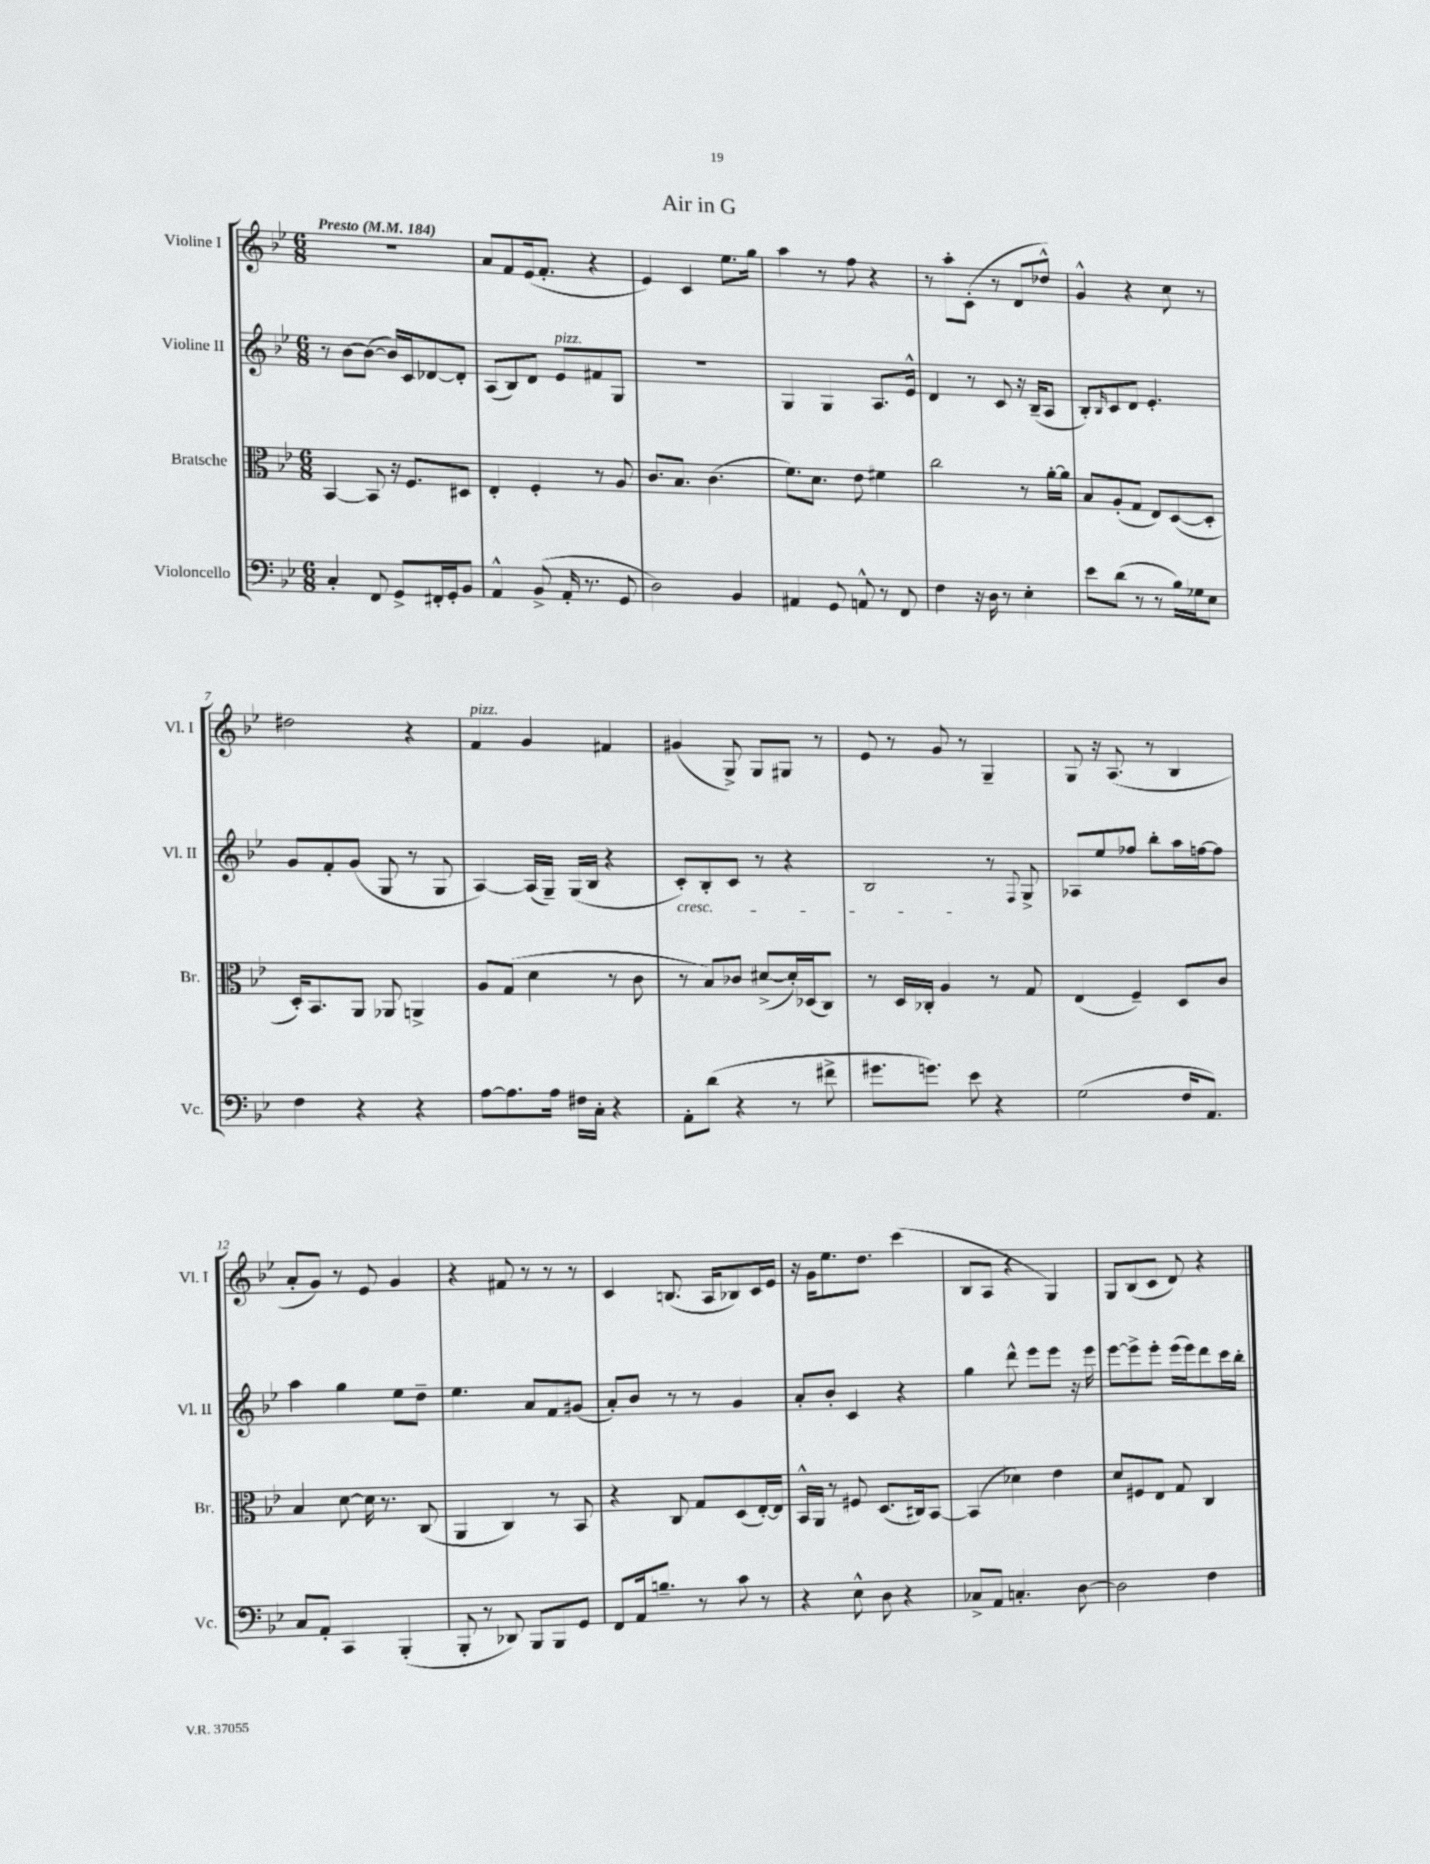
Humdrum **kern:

**kern	**kern	**kern	**kern
*staff4	*staff3	*staff2	*staff1
*clefF4	*clefC3	*clefG2	*clefG2
*k[b-e-]	*k[b-e-]	*k[b-e-]	*k[b-e-]
*M6/8	*M6/8	*M6/8	*M6/8
*MM184	*MM184	*MM184	*MM184
4C'	[4BB-	8r	2.r
.	.	[8b-	.
8FF	8BB-]	(8b-_	.
8GG^	16r	16b-])	.
.	8.F	16c	.
16FF#'	.	[8d-	.
16GG'	.	.	.
8BB-	8D#	8d-']	.
=	=	=	=
4AA^^	4E-'	(8A	8a
.	.	8B-)	8f
(8BB-^	4F'	8d	(16e-
.	.	.	8.f'
16AA'	.	8e-	.
8.r	.	.	.
.	8r	8f#	4r
8GG	8A	8G	.
=	=	=	=
2D)	8.c	2.r	4e-)
.	8.B-	.	.
.	.	.	4c
.	(4.c	.	.
4BB-	.	.	8.ee-
.	.	.	16gg
=	=	=	=
4AA#	8.f)	4G	4aa
.	8.d	.	.
8GG	.	4G	8r
8AA^^	8e-	.	8ff
8r	4f#	8.A	4r
8FF	.	.	.
.	.	16e-^^	.
=	=	=	=
4F	2cc	4d	8r
.	.	.	8aa'
16r	.	8r	(8c'
16D	.	.	.
8r	.	8c	8r
4E-'	8r	16r	8d
.	.	(16B-~	.
.	[16a'	8A	8dd-^^)
.	16a]	.	.
=	=	=	=
8e-	8B-	8B-')	4g^^
.	.	16qqB-	.
(8d	(8A'	8c	.
8r	8G	8d	4r
8r	8E-)	4.e-'	.
16B-)	([8D	.	8cc
16G-	.	.	.
8E-	8D']	.	8r
=	=	=	=
4F	16D')	8g	2dd#
.	8.BB-	.	.
.	.	8f'	.
4r	8AA	(8g	.
.	8AA-	8G	.
4r	4AA^	8r	4r
.	.	8G	.
=	=	=	=
[8A	8A	[4A)	4f
8.A]	(8G	.	.
.	4d	(16A]	4g
16A	.	16G~)	.
16F#	.	(16G	.
16C'	.	16B-	.
4r	8r	4r	4f#
.	8c	.	.
=	=	=	=
8AA'	8r	8c')	(4g#
(8d	8B-)	8B-'	.
4r	8c-	8c	8G^)
.	([8d#^	8r	8G
8r	16d#'])	4r	8G#
.	(16D-	.	.
8f#^	8C)	.	8r
=	=	=	=
8.g#	8r	2B-	8e-
.	16D	.	8r
8.g)	16C-'	.	.
.	4A	.	8g
8e-	.	.	8r
4r	8r	8r	4G~
.	.	8qqF	.
.	8G	8G^	.
=	=	=	=
(2G	(4E-	8A-	8G
.	.	8ee-	16r
.	.	.	(8.A
.	4F~)	8ff-	.
.	.	8bb-'	8r
16F	8D	16aa	4B-
8.AA)	.	[16ff	.
.	8c	8ff]	.
=	=	=	=
8C	4B-	4aa	8a'
8AA'	.	.	8g)
4CC	[8d	4gg	8r
.	16d]	.	8e-
.	8.r	.	.
(4BBB-'	.	8ee-	4g
.	(8C	8dd~	.
=	=	=	=
8BBB-'	4AA	4.ee-	4r
8r	.	.	.
8DD-)	4C)	.	8f#
8BBB-	.	8a	8r
8BBB-	8r	8f	8r
8GG	8BB-	(8g#	8r
=	=	=	=
8FF	4r	8a')	4c
16AA	.	8b-	.
8.B~	.	.	.
.	8C	8r	(8.B
8r	8G	8r	.
.	.	.	16A
8c	(8D	4g	8B-)
8r	[16E-')	.	16c
.	16E-]	.	16e-
=	=	=	=
4r	16BB-^^	8a'	16r
.	16AA	.	16g
.	8r	8b-'	8.ee-
8E-^^	8F#	4c	.
.	.	.	8.dd
8D	(8.D	.	.
4r	.	4r	(4ccc
.	16C#)	.	.
.	[8BB-	.	.
=	=	=	=
8C-^	(4BB-]	4gg	8B-
8AA	.	.	8A
4.C'	4d-)	8ddd^^	4r
.	.	8eee-	.
.	4e-	8eee-	4G)
[8D	.	16r	.
.	.	16eee-	.
=	=	=	=
2D]	8d	[8eee-	8G
.	8F#	8eee-^]	(8B-
.	8E-	8eee-'	8c
.	8G	(16eee-	8d)
.	.	16eee-)	.
4F	4C	8ddd	4r
.	.	16ccc	.
.	.	16bb-'	.
==	==	==	==
*-	*-	*-	*-
